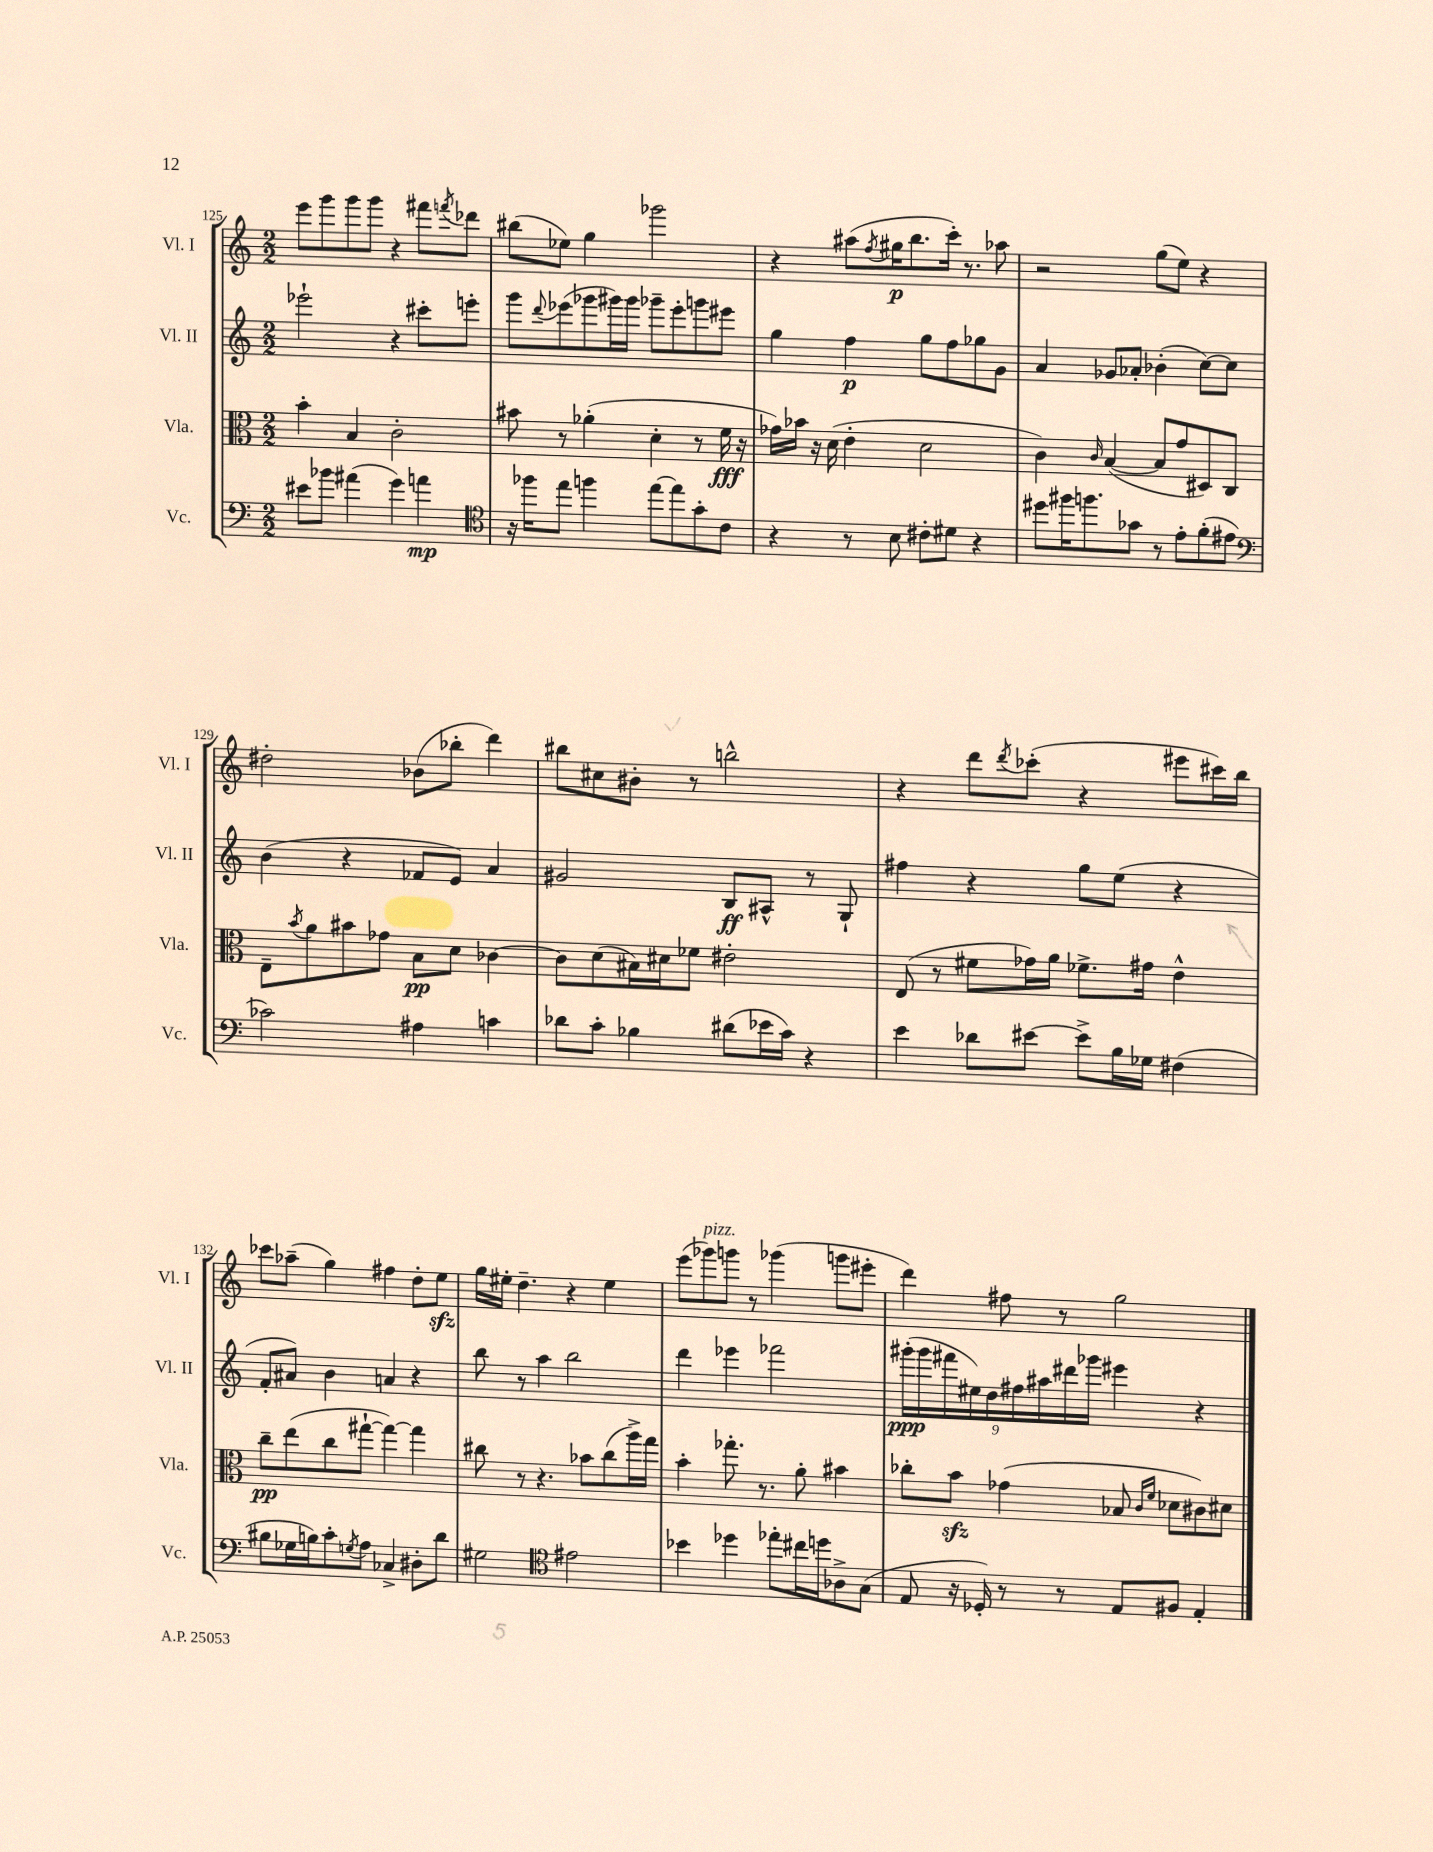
<<
\new StaffGroup <<
\new Staff = "s0" \with { instrumentName = "Vl. I" shortInstrumentName = "Vl. I" } {
    \clef treble \key c \major \numericTimeSignature \time 2/2
    e'''8 g'''8 g'''8 g'''8 r4 fis'''8 \acciaccatura { f'''8 } des'''8 |
    bis''8( ees''8) g''4 ges'''2 |
    r4 ais''8( \acciaccatura { f''8 } gis''16\p b''8. c'''16-.) r8. aes''8 |
    r2 g''8( e''8) r4 |
    dis''2-. bes'8( bes''8-. d'''4) |
    bis''8 cis''8 bis'8-. r8 b''2-^ |
    r4 d'''8 \acciaccatura { d'''8 } ces'''8-.( r4 eis'''8 cis'''16) b''16 |
    ces'''8 aes''8--( g''4) fis''4 d''8-. e''8\sfz |
    g''16 eis''16-. d''4.-- r4 eis''4 |
    e'''8( ges'''8^\markup { \italic "pizz." }) g'''8 r8 ges'''4( g'''8 eis'''8-. |
    d'''4) fis''8 r8 g''2 \bar "|." |
}
\new Staff = "s1" \with { instrumentName = "Vl. II" shortInstrumentName = "Vl. II" } {
    \clef treble \key c \major \numericTimeSignature \time 2/2
    ees'''2-! r4 cis'''8-. e'''8-. |
    g'''8 \appoggiatura { d'''8 } ees'''8( ges'''8 gis'''16) gis'''16 ges'''8-- ees'''8-. g'''8 eis'''8 |
    g''4 f''4\p g''8 f''8 ges''8 g'8 |
    a'4 ges'8 aes'8-. bes'4-.( c''8~) c''8 |
    b'4( r4 fes'8 e'8) a'4 |
    gis'2 b8\ff ais8-^ r8 g8-! |
    fis''4 r4 g''8 e''8( r4 |
    f'8-. ais'8) b'4 a'4 r4 |
    b''8 r8 a''4 b''2 |
    d'''4 ees'''4 fes'''2 |
    \tuplet 9/8 { gis'''16-.\ppp( gis'''16 fis'''16 eis''16) d''16 fis''16 ais''16 dis'''16 ges'''16 } eis'''4 r4 \bar "|." |
}
\new Staff = "s2" \with { instrumentName = "Vla." shortInstrumentName = "Vla." } {
    \clef alto \key c \major \numericTimeSignature \time 2/2
    b'4-. b4 c'2-. |
    bis'8 r8 aes'4-.( d'4-. r8 f'16\fff r16 |
    ges'16) bes'16 r16 d'16( e'4-. d'2 |
    c'4) \grace { c'16 } b4~( b8 g'8 dis8) c8 |
    e8-- \acciaccatura { b'8 } a'8 bis'8 ges'8 b8\pp d'8 ces'4~ |
    ces'8 d'8( bis16) dis'16 fes'8 eis'2-. |
    e8( r8 fis'8 ges'16) a'16 fes'8.-> gis'16 e'4-^ |
    c''8--\pp e''8( c''8 gis''8~-! gis''4~) gis''4 |
    cis''8 r8 r4. bes'8 cis''8( a''16->) g''16 |
    b'4-. ges''8.-. r8. a'8-. bis'4 |
    ces''8-. b'8\sfz ges'4( bes8 \grace { c'16 f'16 } des'8 cis'8) dis'8 \bar "|." |
}
\new Staff = "s3" \with { instrumentName = "Vc." shortInstrumentName = "Vc." } {
    \clef bass \key c \major \numericTimeSignature \time 2/2
    eis'8 bes'8 ais'4( g'4) a'4\mp |
    \clef tenor r16 fes''16 e''8 f''4 e''8~ e''8 g'8-. c'8 |
    r4 r8 b8 cis'8-. dis'8 r4 |
    dis''8 fis''16 f''8. ges'8 r8 e'8-. f'8-.( eis'8 |
    \clef bass ces'2) ais4 c'4 |
    des'8 c'8-. bes4 dis'8( ees'16 c'16) r4 |
    e'4 des'8 eis'8~ eis'8-> b16 ges16 fis4( |
    bis8 ges16 b16) c'8-. \acciaccatura { g8 } a8 ces4-> dis8-. d'8 |
    gis2 \clef tenor eis'2 |
    bes'4 des''4 ees''8-. cis''16 d''16 aes8-> g8( |
    e8 r16 des16-.) r8 r8 e8 fis8 e4-. \bar "|." |
}
>>
>>
\layout { \context { \Score currentBarNumber = #125 } }
